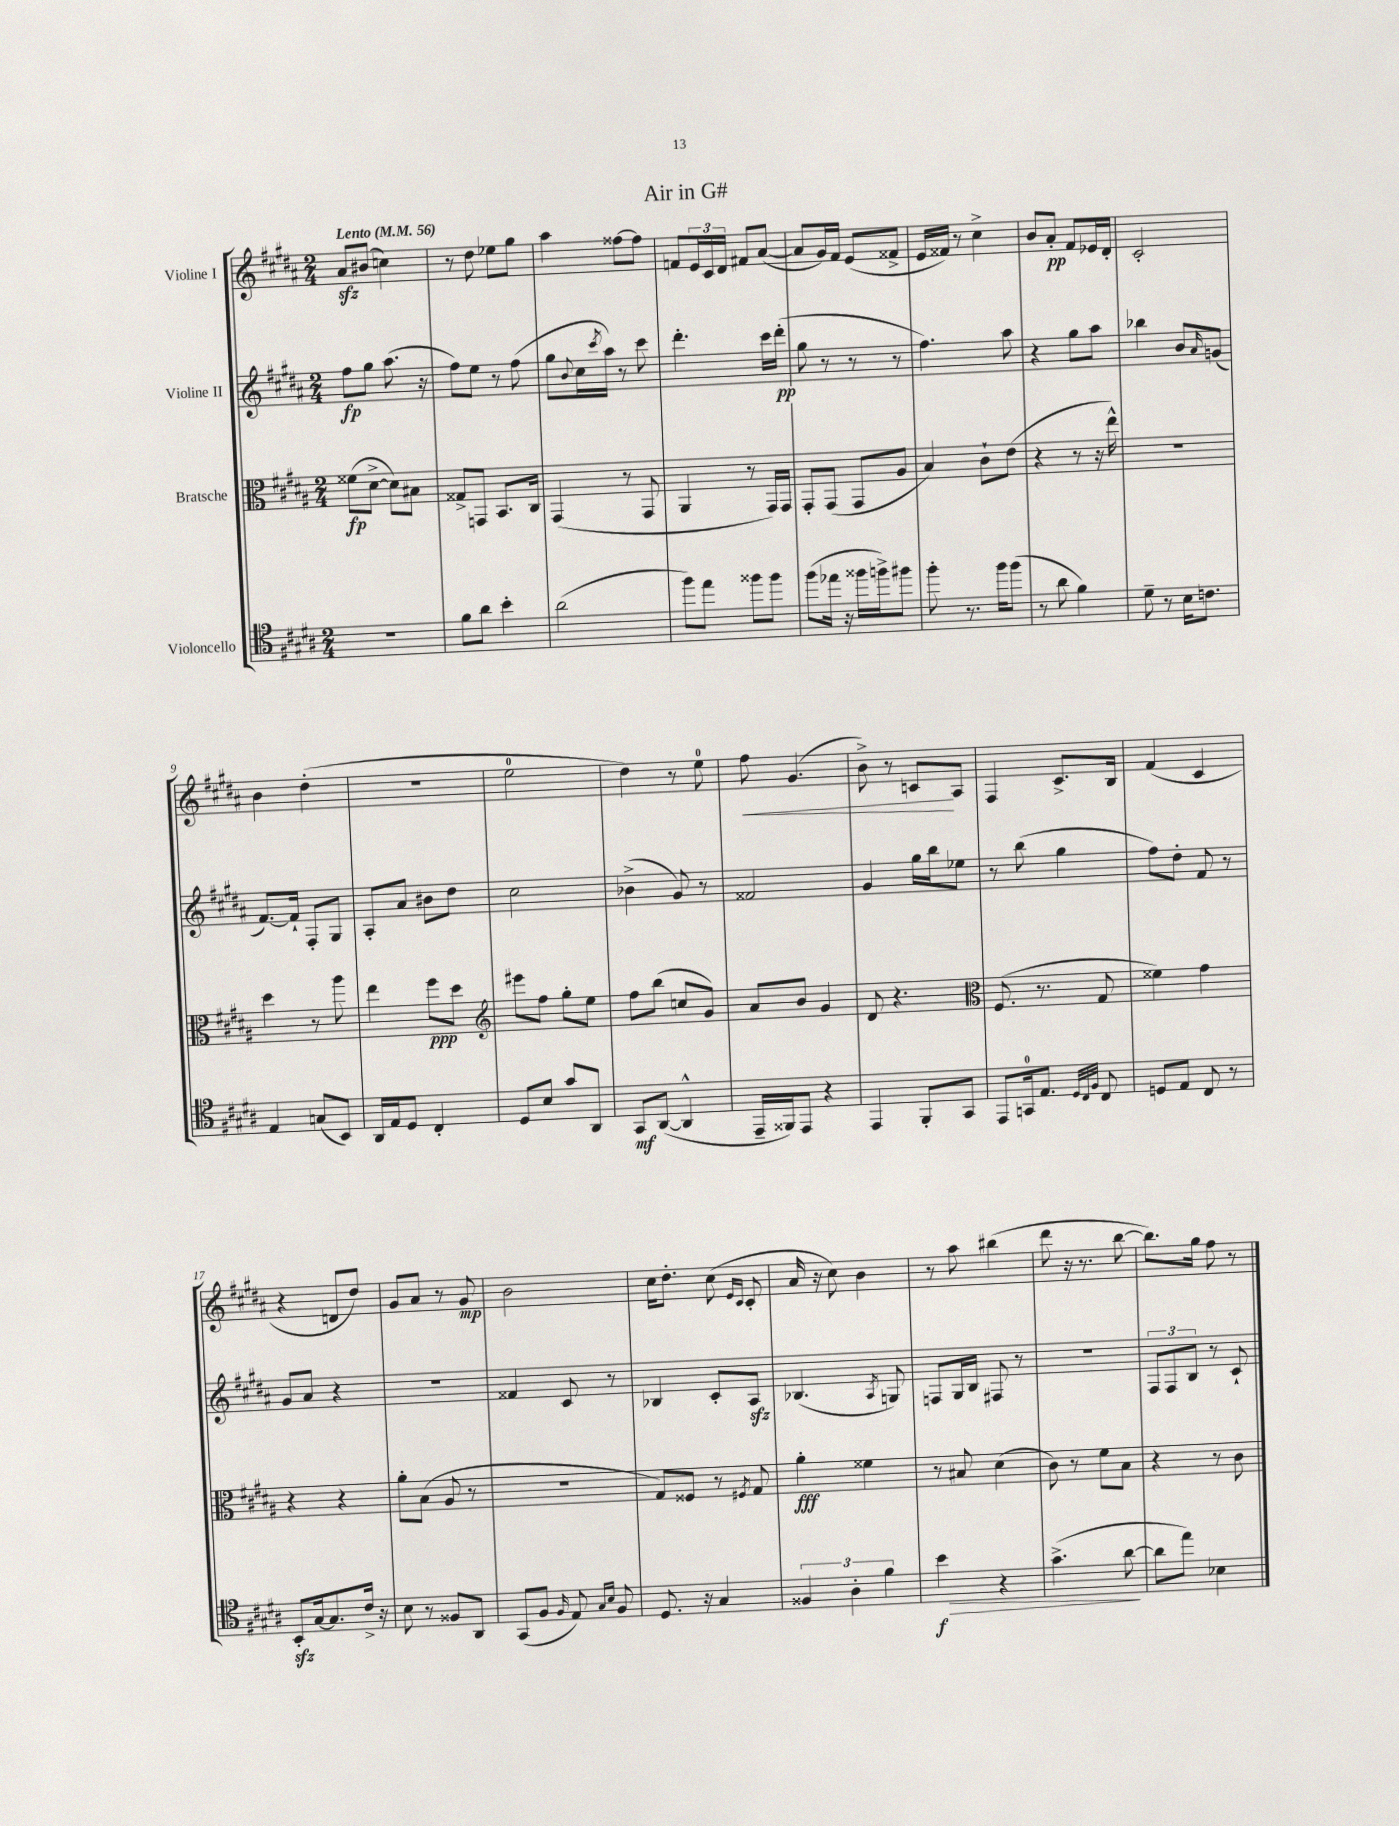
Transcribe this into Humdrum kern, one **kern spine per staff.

**kern	**kern	**kern	**kern
*staff4	*staff3	*staff2	*staff1
*clefC4	*clefC3	*clefG2	*clefG2
*k[f#c#g#d#a#]	*k[f#c#g#d#a#]	*k[f#c#g#d#a#]	*k[f#c#g#d#a#]
*M2/4	*M2/4	*M2/4	*M2/4
*MM56	*MM56	*MM56	*MM56
2r	(8f##	8ff#	8a#
.	[8d#^	8gg#	(8b#
.	8d#])	(8.aa#	4cc)
.	8B#	.	.
.	.	16r	.
=	=	=	=
8f#	8G##^	8ff#)	8r
8a#	8GG	8ee	8dd#
4b'	8.BB	8r	8ee-
.	.	(8ff#	8gg#
.	16C#	.	.
=	=	=	=
(2a#	(4GG#	8gg#	4aa#
.	.	8qqb	.
.	.	16cc#	.
.	.	8qccc#	.
.	.	16aa#)	.
.	8r	8r	[8ff##
.	8GG#	8ccc#	8ff##]
=	=	=	=
8ff#)	4AA#	4.ddd#'	8f
8ee	.	.	24e
.	.	.	24c#
.	.	.	24d#
8ff##	8r	.	8f#
8ff##	16GG#)	16ccc#	([8a#
.	16GG#	(16ddd#'	.
=	=	=	=
(8ff#	8GG#'	8gg#	8a#]
16ee-	(8GG#	8r	16g#)
16r	.	.	16f#
16ff##	8GG#	8r	(8e
16ff^)	.	.	.
8ff#	8A#	8r	8f##^
=	=	=	=
8ff#'	4B)	4.ff#)	16e
.	.	.	16f##)
8.r	.	.	8r
.	8c#`	.	4cc#^
16ff#	.	.	.
(8ff#	(8e	8aa#	.
=	=	=	=
8r	4r	4r	8b
8a#	.	.	8a#'
4f#)	8r	8gg#	8f#
.	16r	8aa#	16e-
.	16ee^^)	.	16d#'
=	=	=	=
8d#~	2r	4bb-	2c#'
8r	.	.	.
16B	.	8b	.
8.c	.	.	.
.	.	16qqa#	.
.	.	(8g	.
=	=	=	=
4E	4dd#	[8.f#)	4b
.	.	16f#`]	.
(8G	8r	8F#'	(4dd#'
8BB)	8aa#	8G#	.
=	=	=	=
16AA#	4ee	8A#'	2r
16E	.	.	.
8D#	.	8a#	.
4C#'	8ff#	8b#	.
.	8dd#	8dd#	.
=	=	=	=
*	*clefG2	*	*
8D#	8eee#	2cc#	2ee
8B	8ff#	.	.
8g#	8gg#'	.	.
8AA#	8ee	.	.
=	=	=	=
8GG#	8ff#	(4b-^	4dd#)
([8AA#	(8bb	.	.
4AA#^^]	8cc	8g#)	8r
.	8g#)	8r	8ee
=	=	=	=
16EE~	8a#	2f##	8ff#
16FF##)	.	.	.
8EE	8b	.	(4.g#
4r	4g#	.	.
=	=	=	=
4EE	8d#	4g#	8b^)
.	4.r	.	8r
8FF#'	.	16gg#	8c
.	.	16bb	.
8GG#	.	8ee-	8A#
=	=	=	=
*	*clefC3	*	*
8EE	(8.F#	8r	4F#
16GG	.	(8bb	.
8.E	8.r	.	.
.	.	4gg#	8.c#^
32qqD#	.	.	.
32qqC#	.	.	.
32qqF#	.	.	.
8C#	8G#	.	.
.	.	.	16B
=	=	=	=
8D	4f##)	8ff#)	(4f#
8E	.	8dd#'	.
8C#	4g#	8f#	4c#
8r	.	8r	.
=	=	=	=
8BB'	4r	8g#	4r
[16G#	.	8a#	.
8.G#]	.	.	.
.	4r	4r	8d
16c#^	.	.	8dd#)
16r	.	.	.
=	=	=	=
8B	8a#'	2r	8g#
8r	(8B	.	8a#
8F##	8A#	.	8r
8AA#	8r	.	8g#
=	=	=	=
(8GG#	2r	4f##	2b
8F#	.	.	.
16qqF#	.	.	.
8E)	.	8c#	.
16qqG#	.	.	.
16qqB	.	.	.
8F#	.	8r	.
=	=	=	=
8.D#	8G#)	4B-	16cc#
.	.	.	8.dd#'
.	8F##	.	.
16r	.	.	.
4G#	8r	8c#'	(8cc#
.	.	.	16qqe
.	8qF#	.	16qqc#
.	8G#	8A#	8c#'
=	=	=	=
6F##	4a#'	(4.B-	16a#
.	.	.	16r
.	.	.	8cc#)
6A#'	.	.	.
.	4f##	.	4b
6f#	.	.	.
.	.	8qA#	.
.	.	8G)	.
=	=	=	=
4b	8r	8F	8r
.	8B#	16G#	8aa#
.	.	16B	.
4r	(4d#	8F#	(4bb#
.	.	8r	.
=	=	=	=
(4.g#^	8c#)	2r	8ddd#
.	8r	.	16r
.	.	.	8.r
.	8f#	.	.
[8a#	8B	.	[8bb
=	=	=	=
8a#]	4r	12F#	8.bb])
.	.	12F#	.
8ee)	.	.	.
.	.	12B	.
.	.	.	16gg#
4B-	8r	8r	8ff#
.	8c#	8c#`	8r
==	==	==	==
*-	*-	*-	*-
